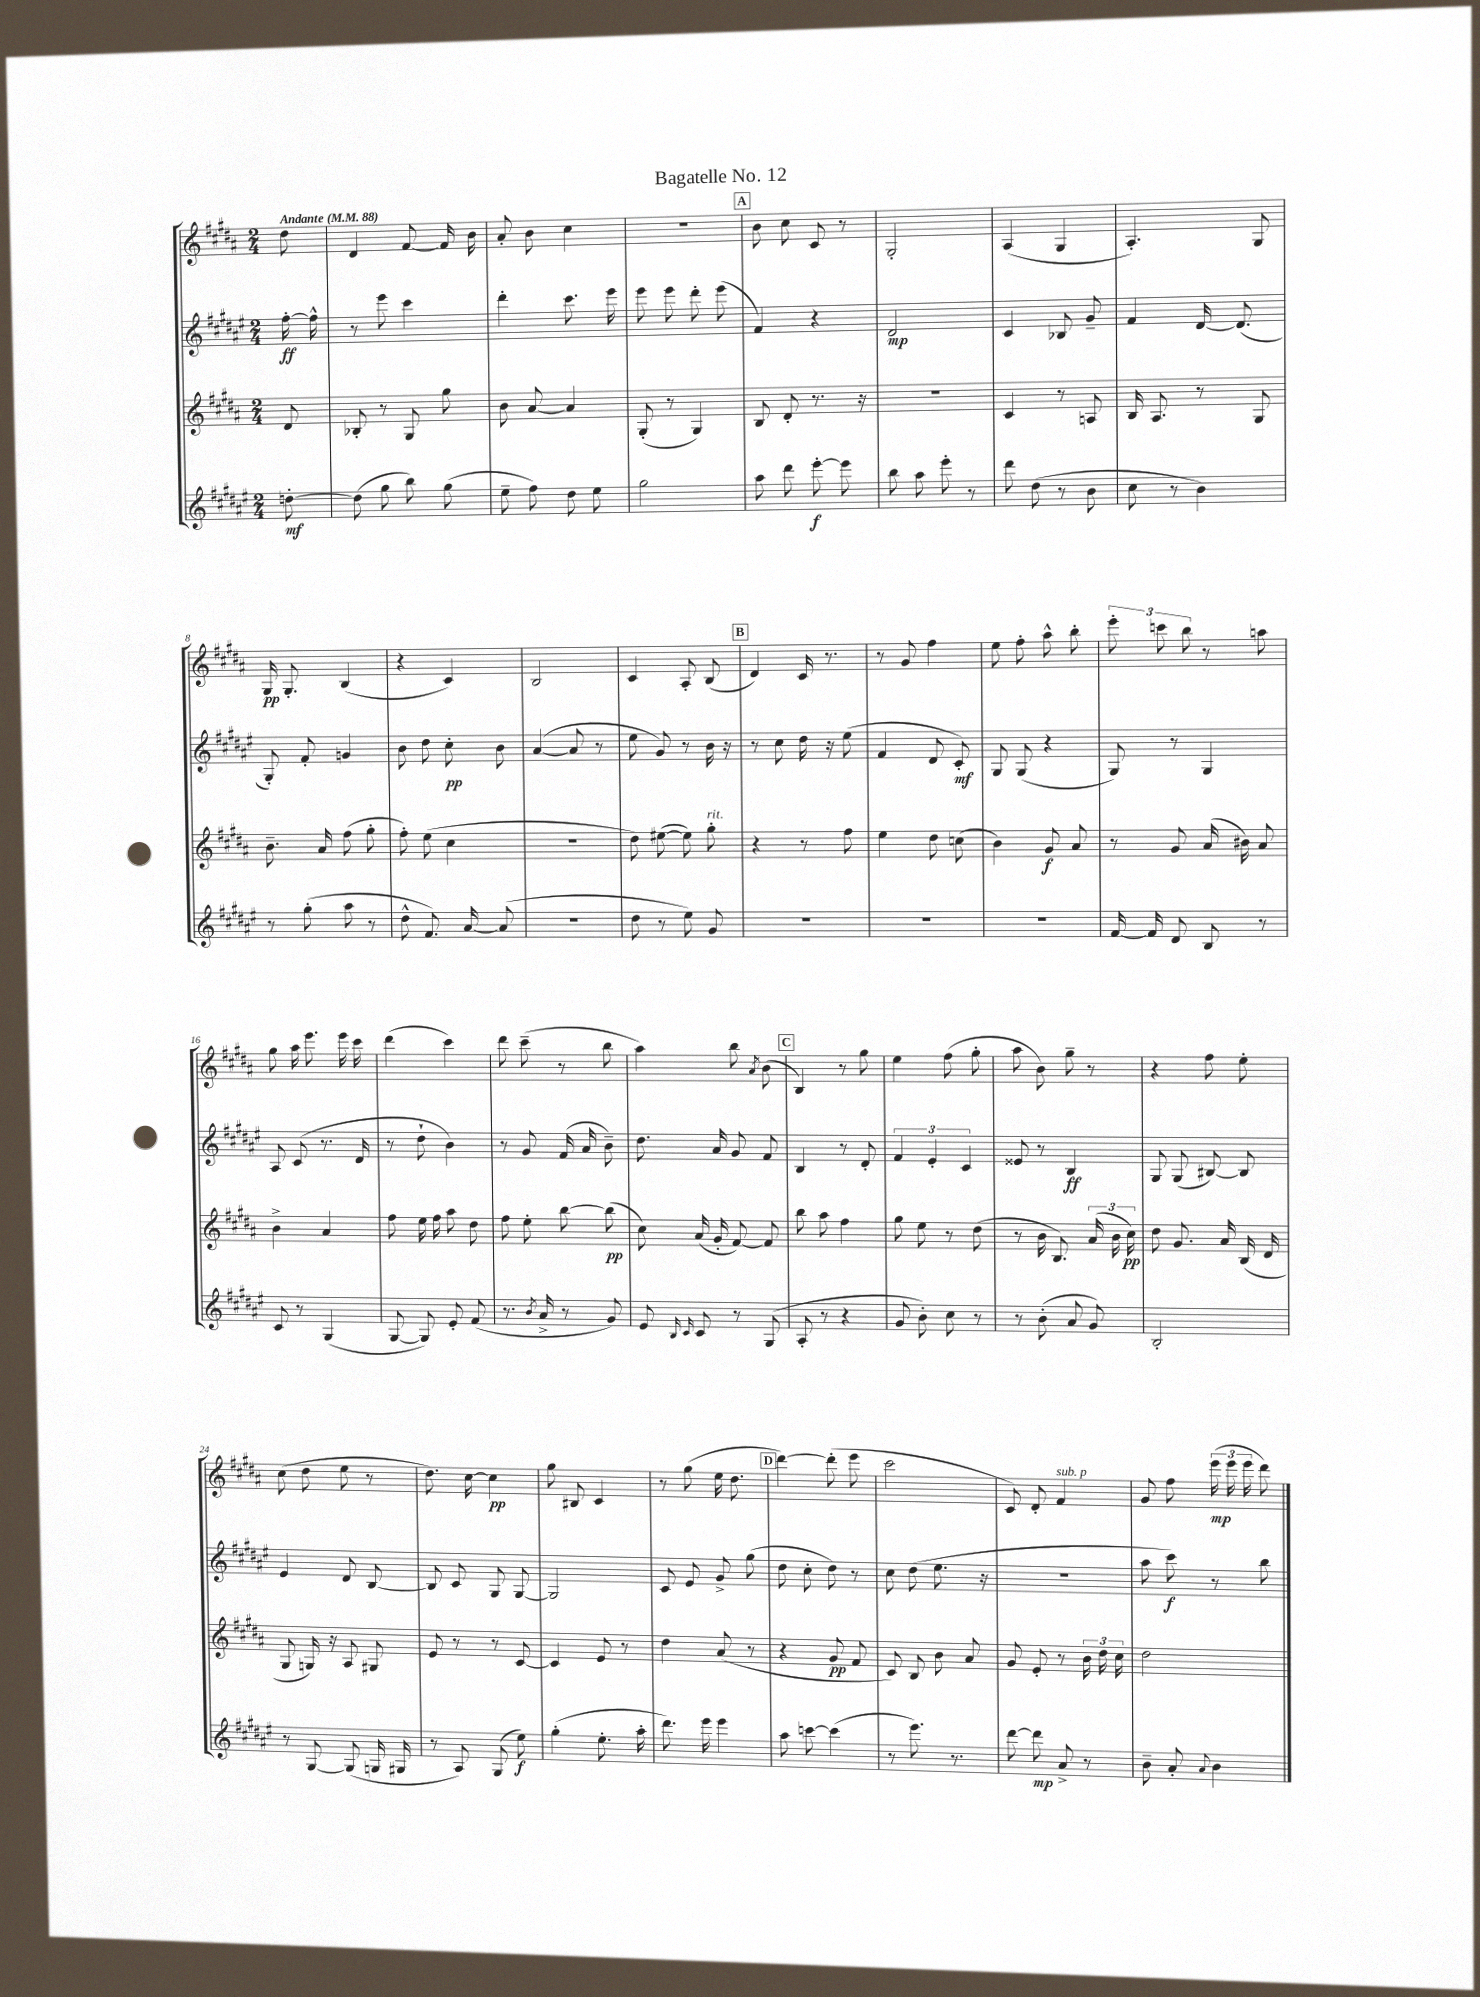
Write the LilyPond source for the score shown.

\header { title = "Bagatelle No. 12" }
<<
\new StaffGroup <<
\new Staff = "s0" {
    \clef treble \key b \major \numericTimeSignature \time 2/4 \partial 8 \tempo "Andante" 4 = 88
    \autoBeamOff dis''8 |
    dis'4 fis'8~ fis'16 b'16 |
    ais'8-. b'8 cis''4 |
    R2 |
    \mark \markup { \box "A" } b'8 cis''8 cis'8 r8 |
    gis2-. |
    ais4( gis4 |
    ais4.-.) gis8 |
    gis16\pp gis8.-. b4( |
    r4 cis'4) |
    b2 |
    cis'4 ais8-. b8( |
    \mark \markup { \box "B" } dis'4) cis'16 r8. |
    r8 gis'8 fis''4 |
    e''8 fis''8-. ais''8-^ b''8-. |
    \tuplet 3/2 { e'''8-. c'''8 b''8 } r8 a''8 |
    gis''8 ais''16 e'''8. e'''16 cis'''16 |
    dis'''4( cis'''4) |
    dis'''8 cis'''8--( r8 b''8 |
    ais''4) b''8 \acciaccatura { ais'8 } b'8( |
    \mark \markup { \box "C" } b4) r8 gis''8 |
    e''4 fis''8( gis''8-. |
    ais''8 b'8) gis''8-- r8 |
    r4 fis''8 e''8-. |
    cis''8( dis''8 e''8 r8 |
    dis''8.) cis''16~ cis''4\pp |
    gis''8 bis8 cis'4 |
    r8 gis''8( e''16 dis''8. |
    \mark \markup { \box "D" } dis'''4~) dis'''8-.( e'''8 |
    cis'''2 |
    cis'8) dis'8-. fis'4^\markup { \italic "sub. p" } |
    gis'8 fis''8 \tuplet 3/2 { e'''16\mp( e'''16 e'''16 } dis'''8) \bar "|." |
}
\new Staff = "s1" {
    \clef treble \key fis \major \numericTimeSignature \time 2/4 \partial 8
    \autoBeamOff fis''16~-.\ff fis''16-^ |
    r8 eis'''8 cis'''4 |
    dis'''4-. cis'''8. eis'''16 |
    eis'''8 eis'''8 dis'''8-. eis'''8( |
    \mark \markup { \box "A" } fis'4) r4 |
    dis'2\mp |
    cis'4 bes8 gis'8-- |
    fis'4 dis'16~ dis'8.( |
    gis8-.) fis'8-. g'4 |
    b'8 dis''8 cis''8-.\pp b'8 |
    ais'4~( ais'8 r8 |
    eis''8 gis'8) r8 b'16 r16 |
    \mark \markup { \box "B" } r8 cis''8 dis''16 r16 eis''8( |
    fis'4 dis'8 cis'8-.\mf) |
    gis8 gis8( r4 |
    gis8) r8 gis4 |
    ais8 cis'8( r8. dis'16 |
    r8 dis''8-! b'4) |
    r8 gis'8 fis'16( ais'16 b'8--) |
    dis''8. ais'16 gis'8 fis'8 |
    \mark \markup { \box "C" } b4 r8 dis'8-. |
    \tuplet 3/2 { fis'4 eis'4-. cis'4 } |
    eisis'8 r8 b4\ff |
    gis8 gis8( bis8~) bis8 |
    eis'4 dis'8 b8~ |
    b8 cis'8 gis8 gis8~ |
    gis2 |
    cis'8 eis'8 gis'8-> gis''8( |
    \mark \markup { \box "D" } dis''8 cis''8-. dis''8) r8 |
    cis''8 dis''8( eis''8. r16 |
    r2 |
    ais''8 cis'''8\f) r8 b''8 \bar "|." |
}
\new Staff = "s2" {
    \clef treble \key b \major \numericTimeSignature \time 2/4 \partial 8
    \autoBeamOff dis'8 |
    bes8-. r8 gis8 gis''8 |
    b'8 ais'8~ ais'4 |
    gis8-.( r8 gis4) |
    \mark \markup { \box "A" } b8 dis'8-. r8. r16 |
    r2 |
    cis'4 r8 a8 |
    b16 ais8. r8 gis8 |
    b'8.-- ais'16 fis''8( gis''8-. |
    fis''8-.) e''8( cis''4 |
    r2 |
    dis''8) eis''8~( eis''8) gis''8-.^\markup { \italic "rit." } |
    \mark \markup { \box "B" } r4 r8 fis''8 |
    e''4 dis''8 c''8( |
    b'4) gis'8\f ais'8 |
    r8 gis'8 ais'16( bis'16) ais'8 |
    b'4-> ais'4 |
    fis''8 e''16 fis''16 ais''8 dis''8 |
    fis''8 e''8-. b''8~ b''8\pp( |
    cis''8) ais'16( gis'16-. fis'8~) fis'8 |
    \mark \markup { \box "C" } b''8 ais''8 fis''4 |
    gis''8 e''8 r8 dis''8( |
    r8 b'16 b8.) \tuplet 3/2 { ais'16( b'16 cis''16\pp) } |
    dis''8 gis'8. ais'16 b16( dis'16 |
    gis8 g16) r16 ais8 gis8 |
    e'8 r8 r8 cis'8~ |
    cis'4 e'8 r8 |
    dis''4 ais'8( r8 |
    \mark \markup { \box "D" } r4 gis'8\pp fis'8 |
    cis'8) b8 b'8 ais'8 |
    gis'8 e'8-. r8 \tuplet 3/2 { b'16 dis''16 cis''16 } |
    dis''2 \bar "|." |
}
\new Staff = "s3" {
    \clef treble \key fis \major \numericTimeSignature \time 2/4 \partial 8
    \autoBeamOff d''8~-.\mf |
    d''8( gis''8 b''8) gis''8( |
    eis''8-- fis''8) dis''8 eis''8 |
    gis''2 |
    \mark \markup { \box "A" } ais''8 dis'''8 eis'''8~-.\f eis'''8 |
    b''8 ais''8 eis'''8-. r8 |
    dis'''8 dis''8( r8 b'8 |
    cis''8 r8 b'4) |
    r8 gis''8-.( ais''8 r8 |
    dis''8-^ fis'8.) ais'16~ ais'8( |
    R2 |
    dis''8 r8 eis''8) gis'8 |
    \mark \markup { \box "B" } R2 |
    r2 |
    r2 |
    fis'16~ fis'16 dis'8 b8 r8 |
    cis'8 r8 gis4( |
    gis8~ gis8) eis'8-. fis'8( |
    r8. \acciaccatura { b'8 } ais'16-> r8 gis'8) |
    eis'8 \grace { b16 cis'16 } cis'8 r8 gis8( |
    \mark \markup { \box "C" } ais8-. r8 r4 |
    gis'8 b'8-.) cis''8 r8 |
    r8 b'8-.( ais'8 gis'8) |
    b2-. |
    r8 gis8~ gis8( g16 gis16 |
    r8 ais8) gis8( eis''8\f) |
    gis''4-.( eis''8.-. ais''16-. |
    dis'''8.) eis'''16 eis'''4 |
    \mark \markup { \box "D" } ais''8 c'''8~ c'''4( |
    r8 eis'''8.) r8. |
    dis'''8~ dis'''8\mp ais'8-> r8 |
    b'8-- ais'8-. \appoggiatura { ais'8 } b'4 \bar "|." |
}
>>
>>
